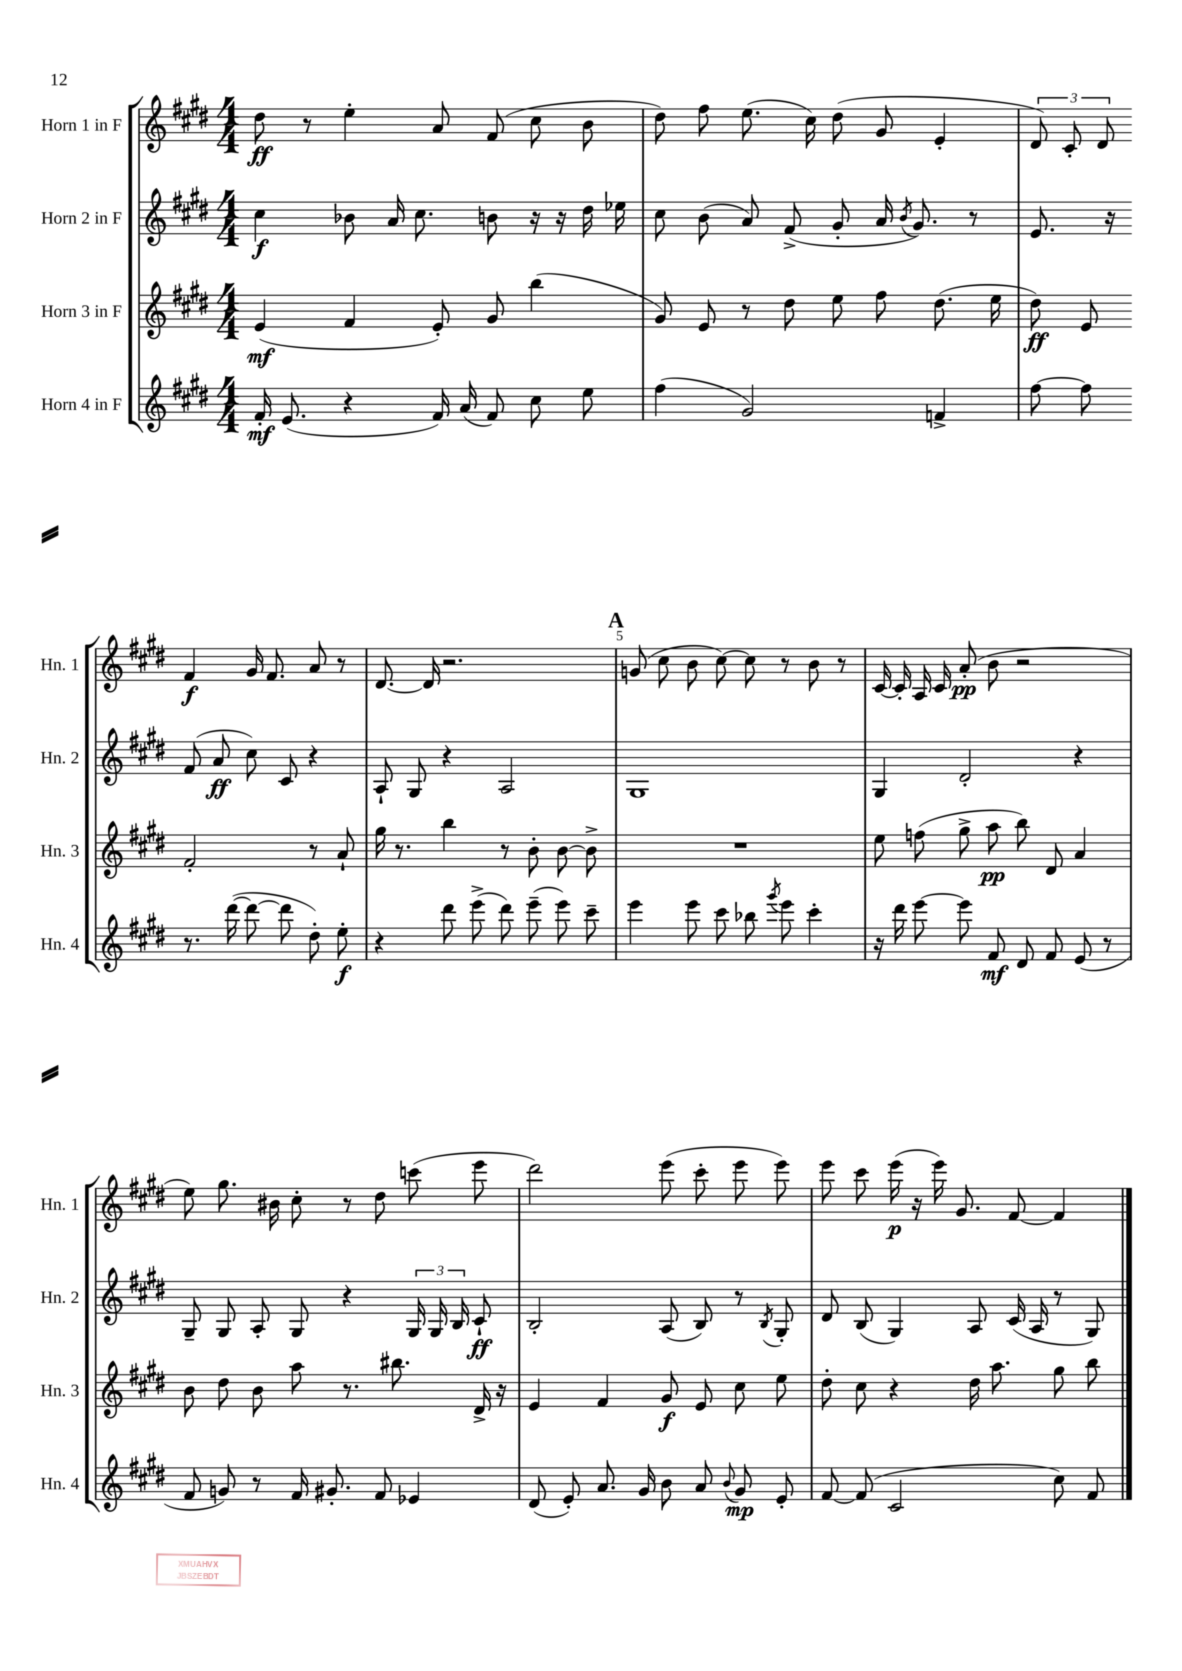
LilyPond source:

<<
\new StaffGroup <<
\new Staff = "s0" \with { instrumentName = "Horn 1 in F" shortInstrumentName = "Hn. 1" } {
    \clef treble \key e \major \numericTimeSignature \time 4/4
    \autoBeamOff dis''8\ff r8 e''4-. a'8 fis'8( cis''8 b'8 |
    dis''8) fis''8 e''8.( cis''16) dis''8( gis'8 e'4-. |
    \tuplet 3/2 { dis'8) cis'8-. dis'8 } fis'4\f gis'16 fis'8. a'8 r8 |
    dis'8.~ dis'16 r2. |
    \mark \markup { \bold "A" } g'8( cis''8 b'8 cis''8~) cis''8 r8 b'8 r8 |
    cis'16~ cis'16-. a16 cis'16 a'8-.\pp( b'8 r2 |
    e''8) gis''8. bis'16 cis''8-. r8 dis''8 c'''8( e'''8 |
    dis'''2) e'''8( cis'''8-. e'''8 e'''8) |
    e'''8 cis'''8 e'''16\p( r16 e'''16) gis'8. fis'8~ fis'4 \bar "|." |
}
\new Staff = "s1" \with { instrumentName = "Horn 2 in F" shortInstrumentName = "Hn. 2" } {
    \clef treble \key e \major \numericTimeSignature \time 4/4
    \autoBeamOff cis''4\f bes'8 a'16 cis''8. b'8 r16 r16 dis''16 ees''16 |
    cis''8 b'8( a'8) fis'8->( gis'8-. a'16 \acciaccatura { b'8 } gis'8.) r8 |
    e'8. r16 fis'8( a'8\ff cis''8) cis'8 r4 |
    a8-! gis8 r4 a2 |
    \mark \markup { \bold "A" } gis1 |
    gis4 dis'2-. r4 |
    gis8-- gis8 a8-. gis8 r4 \tuplet 3/2 { gis16 gis16 b16 } cis'8-!\ff |
    b2-. a8( b8) r8 \acciaccatura { b8 } gis8-. |
    dis'8 b8( gis4) a8 cis'16( a16 r8 gis8) \bar "|." |
}
\new Staff = "s2" \with { instrumentName = "Horn 3 in F" shortInstrumentName = "Hn. 3" } {
    \clef treble \key e \major \numericTimeSignature \time 4/4
    \autoBeamOff e'4\mf( fis'4 e'8-.) gis'8 b''4( |
    gis'8) e'8 r8 dis''8 e''8 fis''8 dis''8.( e''16 |
    dis''8\ff) e'8 fis'2-. r8 a'8-! |
    gis''16 r8. b''4 r8 b'8-. b'8~ b'8-> |
    \mark \markup { \bold "A" } R1 |
    e''8 f''8( gis''8-> a''8\pp b''8) dis'8 a'4 |
    b'8 dis''8 b'8 a''8 r8. bis''8. dis'16-> r16 |
    e'4 fis'4 gis'8\f e'8 cis''8 e''8 |
    dis''8-. cis''8 r4 dis''16 a''8. gis''8 b''8 \bar "|." |
}
\new Staff = "s3" \with { instrumentName = "Horn 4 in F" shortInstrumentName = "Hn. 4" } {
    \clef treble \key e \major \numericTimeSignature \time 4/4
    \autoBeamOff fis'16-.\mf e'8.( r4 fis'16) a'16( fis'8) cis''8 e''8 |
    fis''4( gis'2) f'4-> |
    fis''8~ fis''8 r8. dis'''16~( dis'''8~ dis'''8 dis''8-.) e''8-.\f |
    r4 dis'''8 e'''8->( dis'''8) e'''8--( e'''8) cis'''8-- |
    \mark \markup { \bold "A" } e'''4 e'''8 cis'''8 bes''8 \acciaccatura { gis'''8 } e'''8 cis'''4-. |
    r16 dis'''16 e'''8~ e'''8 fis'8\mf dis'8 fis'8 e'8( r8 |
    fis'8 g'8) r8 fis'16 gis'8.-. fis'8 ees'4 |
    dis'8( e'8-.) a'8. gis'16 b'8 a'8 \appoggiatura { b'8 } gis'8\mp e'8-. |
    fis'8~ fis'8( cis'2 cis''8) fis'8 \bar "|." |
}
>>
>>
\layout { \context { \Score \override BarNumber.break-visibility = ##(#f #t #t) barNumberVisibility = #(every-nth-bar-number-visible 5) } }
